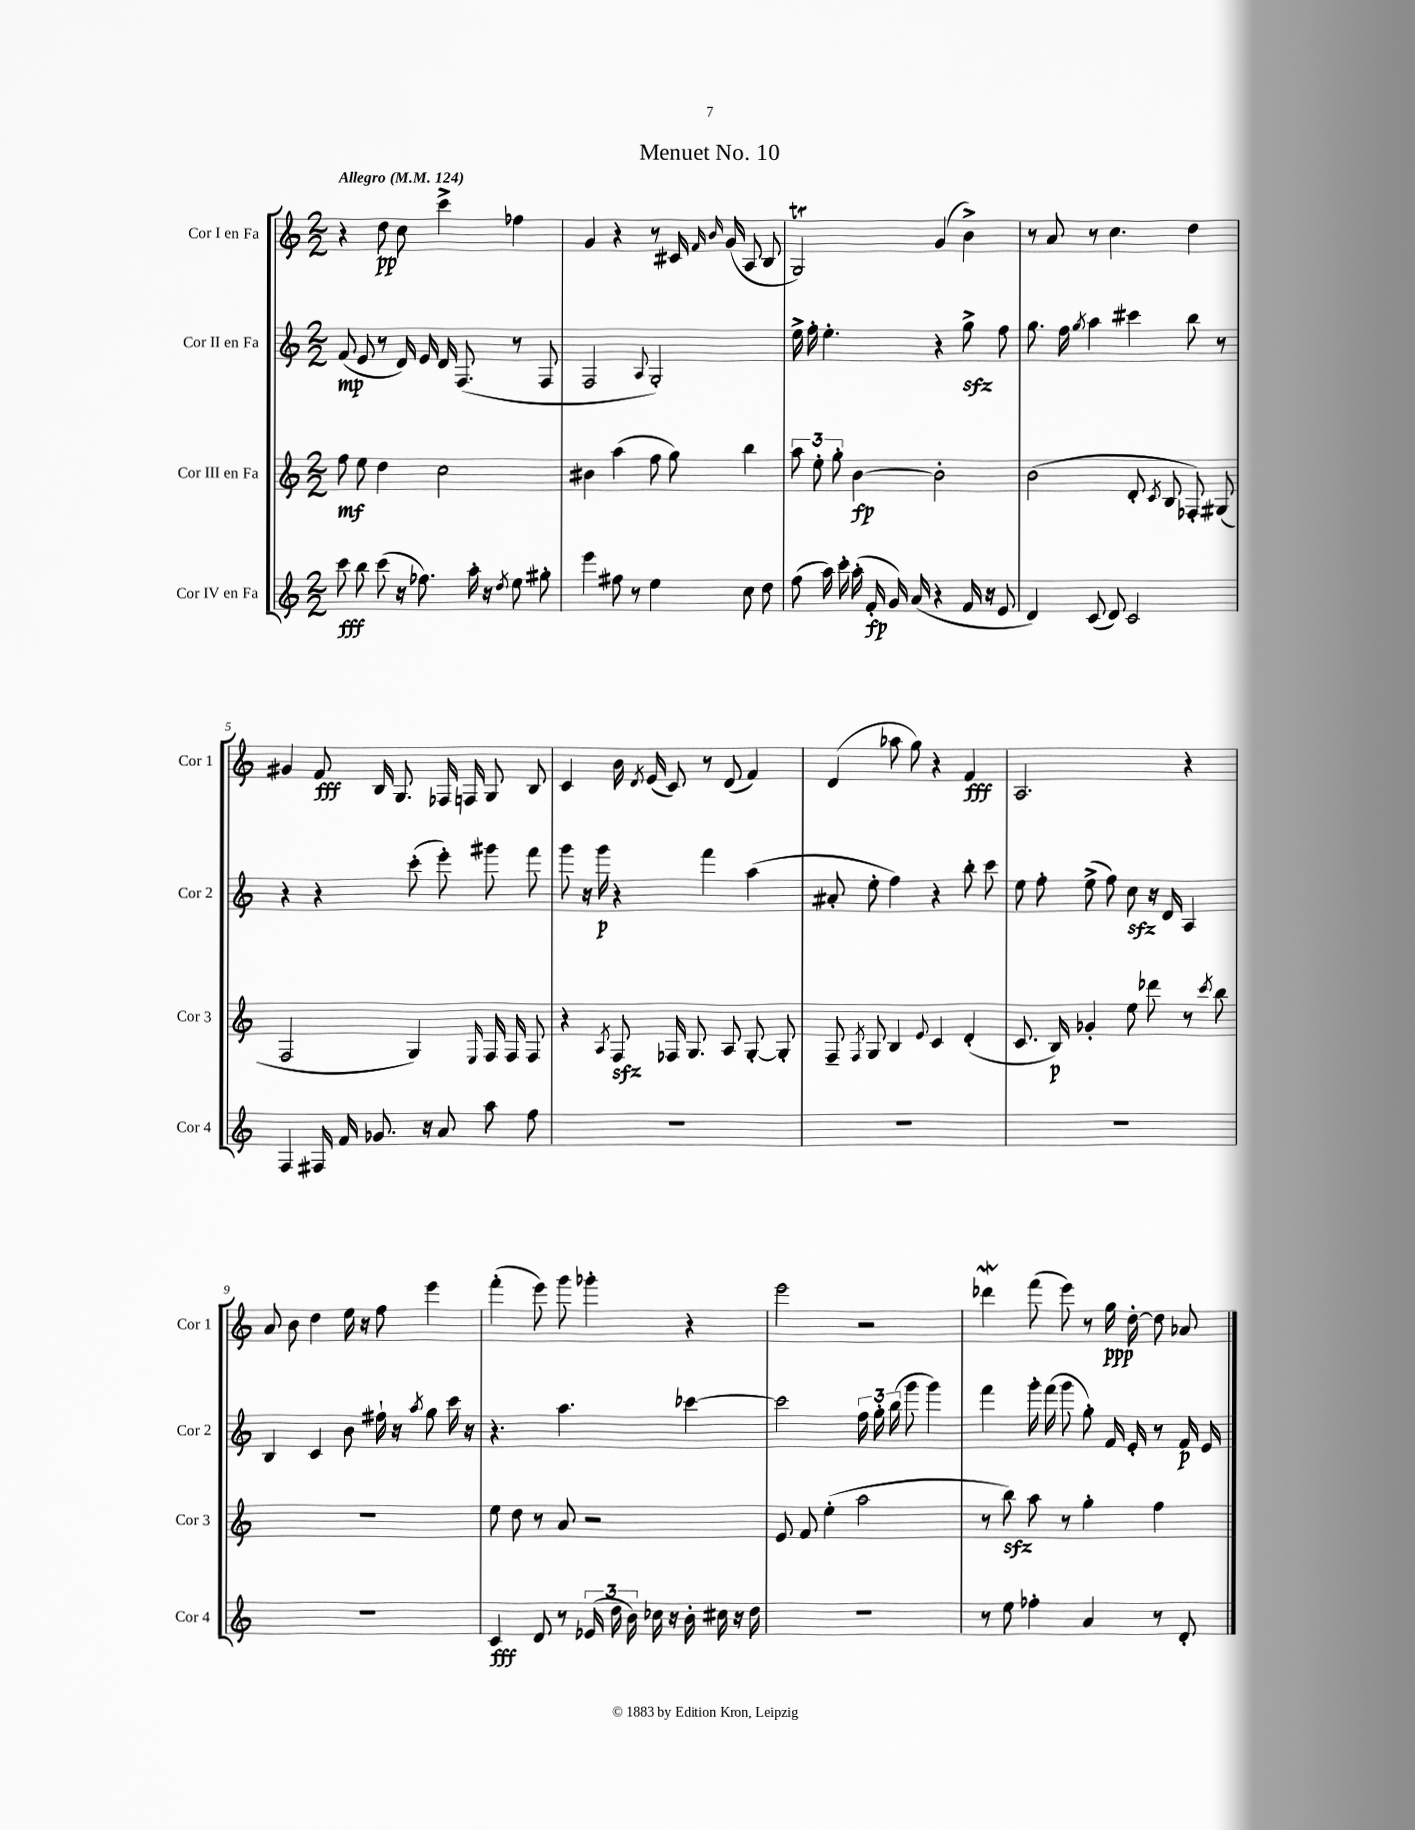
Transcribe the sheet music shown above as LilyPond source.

\header { title = "Menuet No. 10" }
<<
\new StaffGroup <<
\new Staff = "s0" \with { instrumentName = "Cor I en Fa" shortInstrumentName = "Cor 1" } {
    \clef treble \key c \major \numericTimeSignature \time 2/2 \tempo "Allegro" 4 = 124
    \autoBeamOff r4 d''8\pp c''8 c'''4-> fes''4 |
    g'4 r4 r8 cis'16 \grace { f'16 b'16 } g'16( a8 b8 |
    g2\trill) g'4( b'4->) |
    r8 a'8 r8 c''4. d''4 |
    gis'4 f'8\fff b16 g8. fes16 f16 g8 b8 |
    c'4 b'16 \acciaccatura { d'8 } e'16( c'8) r8 d'8( f'4) |
    d'4( aes''8 g''8) r4 f'4\fff |
    a2. r4 |
    a'8 b'8 d''4 e''16 r16 f''8 e'''4 |
    f'''4-.( e'''8) g'''8 ges'''4-. r4 |
    e'''2 r2 |
    des'''4\mordent f'''8( e'''8) r8 g''16\ppp d''16~-. d''8 aes'8 \bar "|." |
}
\new Staff = "s1" \with { instrumentName = "Cor II en Fa" shortInstrumentName = "Cor 2" } {
    \clef treble \key c \major \numericTimeSignature \time 2/2
    \autoBeamOff f'8\mp( e'8 r8 d'16) e'16 d'16 f8.( r8 f8 |
    f2 \appoggiatura { a8 } g2-.) |
    e''16-> f''16-. e''4.-. r4 g''8->\sfz f''8 |
    g''8. f''16 \acciaccatura { g''8 } a''4 cis'''4 b''8 r8 |
    r4 r4 c'''8-.( e'''8-.) gis'''8 f'''8 |
    g'''8 r16 g'''16\p r4 f'''4 a''4( |
    ais'8-. e''8-. f''4) r4 b''8-. c'''8 |
    e''8 f''8-. e''8->( f''8) c''8\sfz r16 d'16 a4 |
    b4 c'4 b'8 fis''16-! r16 \acciaccatura { a''8 } g''8 c'''16 r16 |
    r4. a''4. ces'''4~ |
    ces'''2 \tuplet 3/2 { f''16 g''16-. b''16( } g'''8 g'''4) |
    f'''4 g'''16-. f'''16( g'''8 g''8-.) f'16 e'16-. r8 f'16\p e'16 \bar "|." |
}
\new Staff = "s2" \with { instrumentName = "Cor III en Fa" shortInstrumentName = "Cor 3" } {
    \clef treble \key c \major \numericTimeSignature \time 2/2
    \autoBeamOff f''8\mf e''8 d''4 c''2 |
    bis'4 a''4( f''8 g''8) b''4 |
    \tuplet 3/2 { a''8 e''8-. g''8-. } b'4~\fp b'2-. |
    b'2( d'8-. \acciaccatura { c'8 } b8 fes8-.) gis8( |
    f2 g4) \grace { e16 } f16 f16 f8 |
    r4 \acciaccatura { a8 } f8\sfz fes16 g8. a8 g8~-. g8-. |
    f8-- \acciaccatura { f8 } g8 b4 \appoggiatura { e'8 } c'4 d'4-.( |
    c'8. b16\p) ges'4-. e''8 des'''8 r8 \acciaccatura { c'''8 } b''8 |
    R1 |
    e''8 d''8 r8 a'8 r2 |
    e'8 f'8 e''4-.( a''2 |
    r8 b''8\sfz) a''8 r8 g''4-. f''4 \bar "|." |
}
\new Staff = "s3" \with { instrumentName = "Cor IV en Fa" shortInstrumentName = "Cor 4" } {
    \clef treble \key c \major \numericTimeSignature \time 2/2
    \autoBeamOff c'''8\fff b''8 c'''8( r16 fes''8.) a''16-. r16 \acciaccatura { d''8 } e''8 gis''8-. |
    e'''4 fis''8 r8 e''4 c''8 d''8 |
    f''8( a''16) c'''16-. a''16-.( f'16-.\fp g'16) a'16( r4 f'16 r16 e'8 |
    d'4) c'8( d'8) c'2 |
    f4 fis16 f'16 ges'8. r16 a'8 a''8 f''8 |
    R1 |
    R1 |
    R1 |
    R1 |
    c'4\fff d'8 r8 \tuplet 3/2 { ees'16( d''16 b'16) } ces''16 r16 b'16-. cis''16 r16 d''16 |
    R1 |
    r8 e''8 fes''4-. a'4 r8 d'8-. \bar "|." |
}
>>
>>
